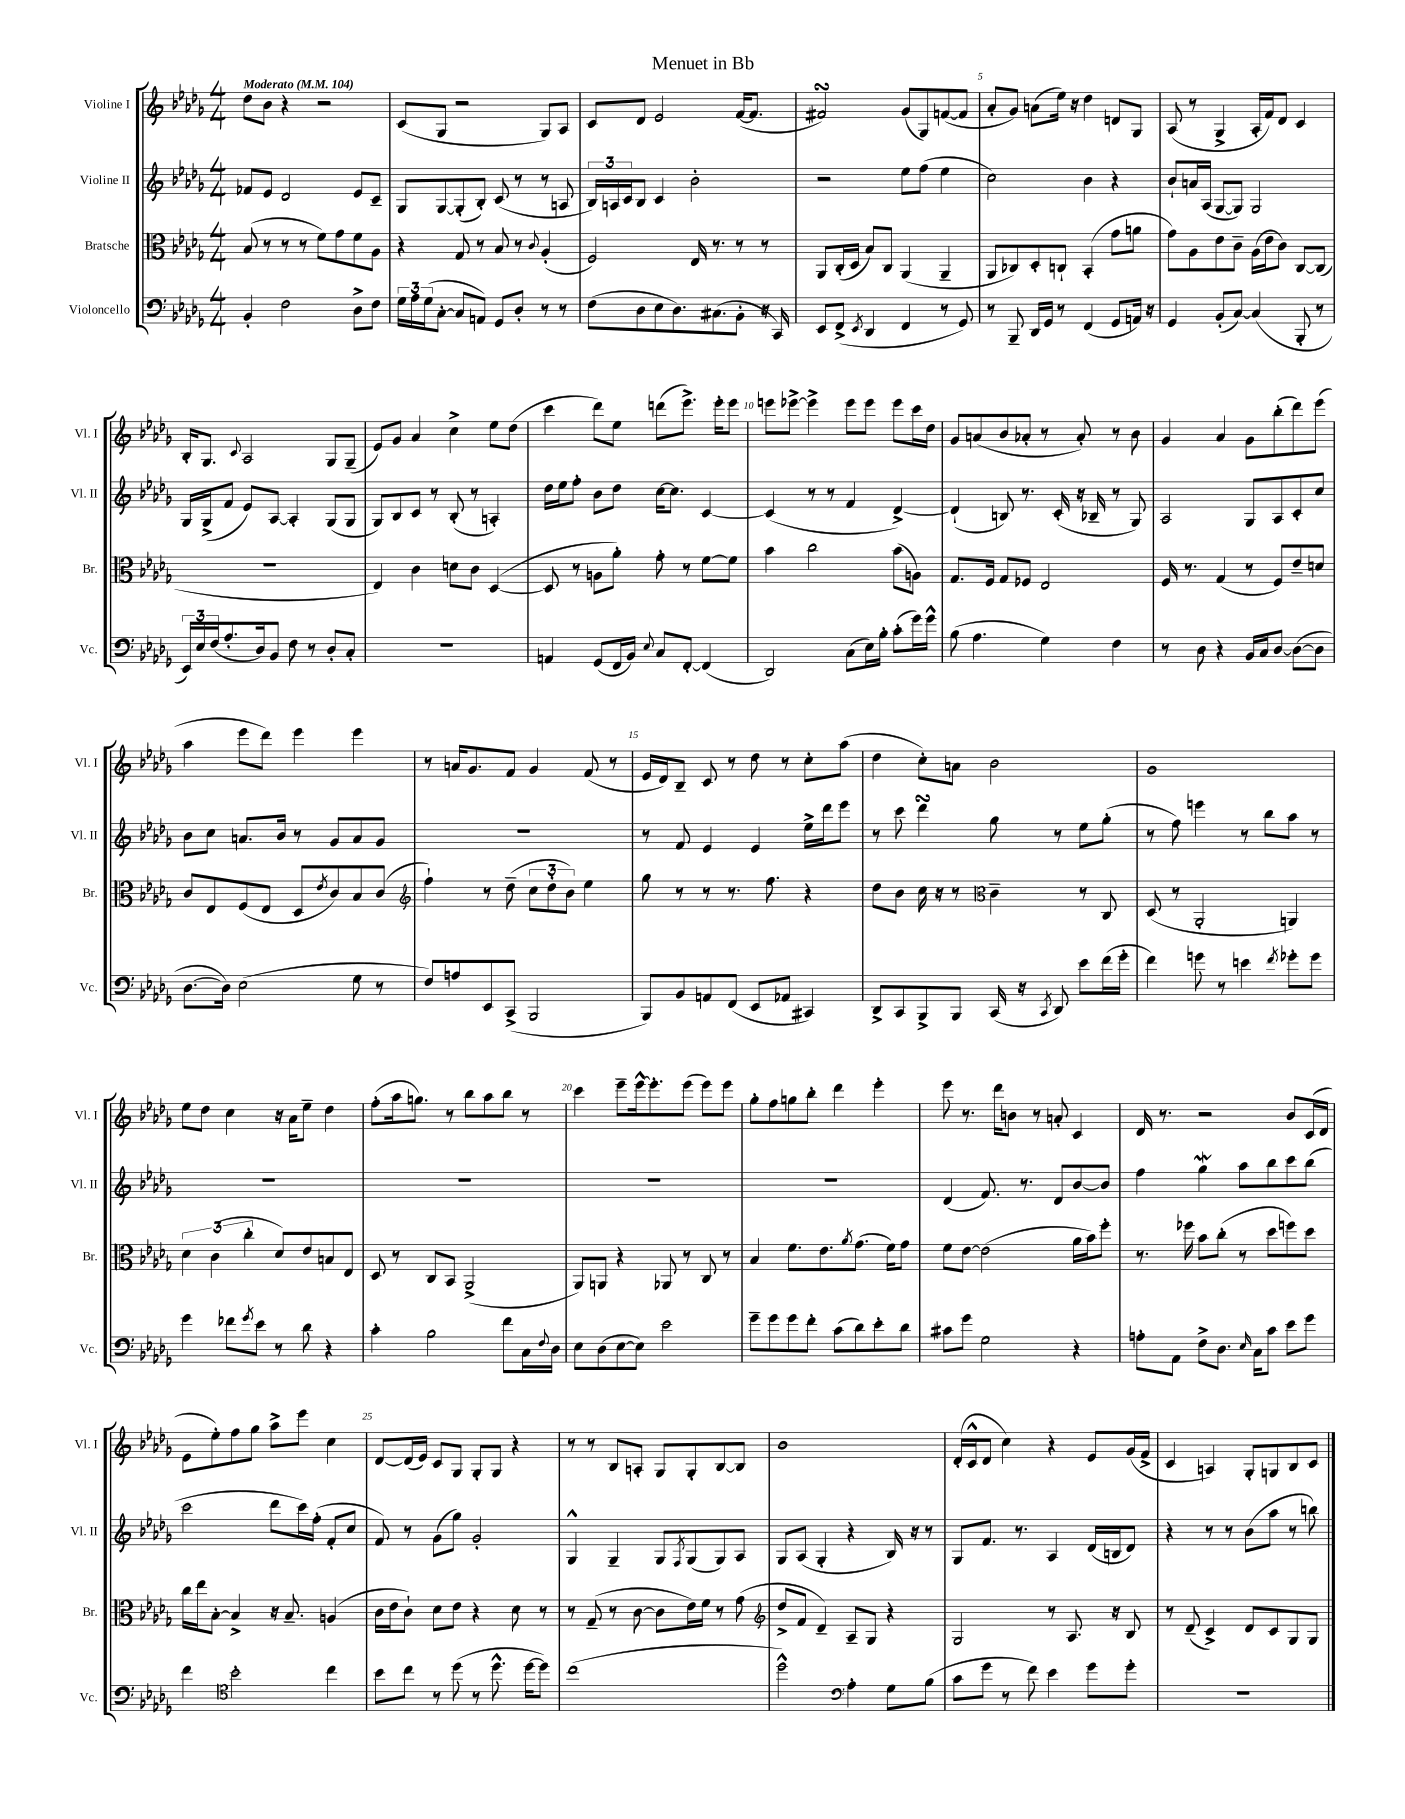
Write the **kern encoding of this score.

**kern	**kern	**kern	**kern
*staff4	*staff3	*staff2	*staff1
*clefF4	*clefC3	*clefG2	*clefG2
*k[b-e-a-d-g-]	*k[b-e-a-d-g-]	*k[b-e-a-d-g-]	*k[b-e-a-d-g-]
*M4/4	*M4/4	*M4/4	*M4/4
*MM104	*MM104	*MM104	*MM104
4BB-'/	(8B-/	8f-/L	8dd-\L
.	8r	8e-/J	8b-\J
2F\	8r	2d-/	4r
.	8r	.	.
.	8f\L)	.	2r
.	8g-\	.	.
8D-^\L	8f\	8e-/L	.
8F\J	8A-\J	8c~/J	.
=	=	=	=
24G-\LL	4r	8G-/L	(8c/L
24A-\	.	.	.
(24G-\J	.	.	.
[8C'\J	.	[8G-/	8G-/J
8C/]L	8G-/	(8G-'/]	2r
8AA/J)	8r	8B-'/J)	.
8GG-/L	8B-/	(8c/	.
8D-'/J	8r	8r	.
.	8qqc/	.	.
8r	(4A-'/	8r	8G-/L)
8r	.	8A/	8A-/J
=	=	=	=
(8F\L	2F/)	24B-/LL)	8c/L
.	.	24A/	.
.	.	24c/J	.
8D-\	.	8B-/J	8d-/J
8E-\	.	4c/	2e-/
8.D-\)	.	.	.
.	16E-/	2b-'\	.
(8.C#\	8.r	.	.
8BB-'\J	8r	.	([16f/LK
.	.	.	8.f/]J
16r	8r	.	.
16CC/)	.	.	.
=	=	=	=
8EE-/L	8AA-/L	2r	2f#/)
(8FF^/J	(16C'/L	.	.
.	16D-/JJ	.	.
8qEE-/	.	.	.
4DD-/	8B-/L)	.	.
.	8C/J	.	.
4FF/	(4AA-/	8ee-\L	(8g-/L
.	.	(8ff\J	8G-/)
8r	4AA-~/	4ee-\	([8f/
8GG-/)	.	.	8f/]J
=	=	=	=
8r	8AA-/L	2cc\)	8a-'/L
8BBB-~/	8C-/)	.	8g-/J)
16DD-/LL	8D-'/	.	(8a\L
16GG-/JJ	.	.	.
8r	8C`/J	.	16ee-\Jk)
.	.	.	16r
(4FF/	(4BB-'/	4b-\	4dd-\
8GG-/L	8g-\L	4r	8d/L
16AA/Jk)	8a\J	.	8G-/J
16r	.	.	.
=	=	=	=
4GG-/	8g-\L)	8b-`/L	(8A-/
.	8A-\	16a/L	8r
.	.	(16A-/JJ	.
(8BB-'/L	8e-\	[8G-/L	4G-^/
[8C/J)	8c~\J	8G-/]J)	.
(4C/]	(16A-\LL	2G-/	16A-'/LL
.	16e-\J	.	16f/J)
.	8c\J)	.	8d-/J
8BBB-'/	[8C/L	.	4c/
8r	(8C/]J	.	.
=	=	=	=
24EE-/LL)	1r	16G-/LL	16B-'/LK
24E-/	.	.	.
.	.	(16G-^/J	8.G-/J
(24F/J	.	.	.
8.A-'/	.	8f/J	.
.	.	.	8qqc/
.	.	8e-/L)	2A-/
16D-/k)	.	.	.
8BB-/J	.	[8A-/J	.
8F\	.	4A-'/]	.
8r	.	.	.
8D-'/L	.	(8G-/L	8G-/L
8C'/J	.	8G-/J	(8G-~/J
=	=	=	=
1r	4E-/)	8G-/L)	8e-/L)
.	.	8B-/	8g-/J
.	4c\	8c/J	4a-/
.	.	8r	.
.	8d\L	(8B-'/	4cc^\
.	8c\J	8r	.
.	([4D-/	4A'/)	8ee-\L
.	.	.	(8dd-\J
=	=	=	=
4AA/	8D-/]	16dd-\LL	4ccc\
.	.	16ee-\J	.
.	8r	8ff'\J	.
(8GG-/L	8A\L	8b-\L	8ddd-\L)
16FF/L	8a-'\J)	8dd-\J	8ee-\J
16BB-/JJ)	.	.	.
8qqE-/	.	.	.
8C/L	8g-'\	[16cc\LK	(8ddd\L
.	.	8.cc\]J	.
[8FF'/J	8r	.	8.eee-^\J)
(4FF/]	[8f\L	[4c/	.
.	.	.	16eee-'\LK
.	8f\]J	.	8eee-\J
=	=	=	=
2DD-/)	4b-\	(4c/]	8eee\L
.	.	.	[8eee-^\J
.	2cc\	8r	4eee-^\]
.	.	8r	.
(8C\L	.	4f/	8eee-\L
16E-\L)	.	.	8eee-\J
16B-'\JJ	.	.	.
(8c'\L	(8b-\L	[4d-^/)	8eee-\L
16g-\L)	8A\J)	.	16ccc\L
16g-^^\JJ	.	.	16dd-\JJ
=	=	=	=
(8B-\	8.G-/L	(4d-`/]	8g-/L
4.A-\	.	.	(8a/
.	16F/Jk	.	.
.	8G-/L	8B/)	8b-/
.	8F-/J	8.r	8a-'/J
4G-\)	2E-/	.	8r
.	.	(16c'/	.
.	.	16r	8a-'/)
.	.	16B-~/	.
4F\	.	8r	8r
.	.	8G-/)	8b-\
=	=	=	=
8r	16F/	2A-/	4g-/
.	8.r	.	.
8D-\	.	.	.
4r	(4G-/	.	4a-/
16BB-/LL	8r	8G-/L	8g-\L
16C/J	.	.	.
[8D-/J	8F/L)	8A-/	(8bb-'\
(8D-\_L	8e-~/	8c'/	8ddd-\)
8D-\]J	8d/J	8cc/J	(8eee-\J
=	=	=	=
[8.D-\L	8c/L	8b-\L	4aa-\
.	8E-/	8cc\J	.
16D-\]Jk)	.	.	.
(2E-\	(8F/	8.a/L	8eee-\L
.	8E-/J	.	8ddd-\J)
.	.	16b-/Jk	.
.	8D-/L	8r	4eee-\
.	8qe-/	.	.
.	8c/)	8g-/L	.
8G-\	8B-/	8a/	4eee-\
8r	(8c/J	8g-/J	.
=	=	=	=
*	*clefG2	*	*
8F/L)	4ff`\)	1r	8r
8A/	.	.	16a/LK
.	.	.	8.g-/
8EE-/	8r	.	.
(8CC^/J	(8dd-~\	.	8f/J
2BBB-/	12cc\L	.	4g-/
.	12dd-'\	.	.
.	12b-\J)	.	.
.	4ee-\	.	(8f/
.	.	.	8r
=	=	=	=
8BBB-/L)	8gg-\	8r	16e-/LL
.	.	.	16d-/J)
8BB-/	8r	8f/	8B-~/J
8AA/	8r	4e-/	8c/
(8FF/J	8.r	.	8r
8EE-/L	.	4e-/	8dd-\
.	8.ff\	.	.
8AA-/J	.	.	8r
4CC#/)	4r	16ee-^\LL	8cc'\L
.	.	16ddd-\J	.
.	.	8eee-\J	(8aa-\J
=	=	=	=
8DD-^/L	8dd-\L	8r	4dd-\
8CC/	8b-\J	8ccc\	.
8BBB-^/	16cc\	4ddd-\	8cc'\L)
.	16r	.	.
8BBB-/J	8r	.	8a\J
*	*clefC3	*	*
(16CC/	4c~\	8gg-\	2b-\
16r	.	.	.
8qCC/	.	.	.
8DD-/)	.	8r	.
8e-\L	8r	8ee-\L	.
(16f\L	8C/	(8gg-'\J	.
16g-'\JJ	.	.	.
=	=	=	=
4f\)	(8D-/	8r	1g-
.	8r	8ff\)	.
8g\	2AA-'/	4eee\	.
8r	.	.	.
4e\	.	8r	.
.	.	8bb-\L	.
8qf/	.	.	.
8g-'\L	4AA/)	8aa-\J	.
8g-\J	.	8r	.
=	=	=	=
4g-\	6d-\	1r	8ee-\L
.	.	.	8dd-\J
.	(6c\	.	.
8f-\L	.	.	4cc\
.	6cc'\	.	.
8qg-/	.	.	.
8e-\J	.	.	.
8r	8d-/L)	.	16r
.	.	.	16a-\LK
8d-\	8e-/	.	8ee-~\J
4r	8B/	.	4dd-\
.	8E-/J	.	.
=	=	=	=
4c'\	8D-/	1r	(8ff'\L
.	8r	.	16aa-\k
.	.	.	8.gg\J)
2B-\	8C/L	.	.
.	8BB-/J	.	8r
.	(2AA-^/	.	8bb-\L
.	.	.	8aa-\
8f\L	.	.	8bb-\J
16C\L	.	.	8r
8qqF/	.	.	.
16D-\JJ	.	.	.
=	=	=	=
8E-\L	8AA-/L)	1r	4ccc\
(8D-\	8AA/J	.	.
[8E-\	4r	.	8eee-~\L
8E-\]J)	.	.	[16eee-^^\k
.	.	.	8.eee-'\]
2e-\	8AA-/	.	.
.	8r	.	(8eee-\J
.	8C/	.	8eee-\L)
.	8r	.	8eee-\J
=	=	=	=
8g-~\L	4B-/	1r	8gg-'\L
8g-\	.	.	8ff\
8g-\	8.f\L	.	8gg\
8f'\J	.	.	8bb-'\J
.	8.e-\	.	.
(8c\L	.	.	4ddd-\
.	8qa-/	.	.
8d-\)	(8.g-\J	.	.
8e-'\	.	.	4eee-'\
.	16f\LK)	.	.
8d-\J	8g-\J	.	.
=	=	=	=
8c#\L	8f\L	(4d-/	8eee-\
8g-\J	[8e-\J	.	8.r
2G-\	(2e-\]	8.f/)	.
.	.	.	16ddd-\LK
.	.	.	8b\J
.	.	8.r	.
.	.	.	8r
.	.	8d-/L	8a'/
4r	16a-\LL	[8b-/	4c/
.	16b-\J)	.	.
.	8ff'\J	8b-/]J	.
=	=	=	=
8A'\L	8.r	4ff\	16d-/
.	.	.	8.r
8AA-\J	.	.	.
.	16ff-\	.	.
8F^\L	8b-\L	4gg-\	2r
8.D-\J	(8cc'\J	.	.
.	8r	8aa-\L	.
16qqE-/	.	.	.
16C\LK	.	.	.
8c\J	8dd-\L	8bb-\	.
8e-\L	8ff\)	8ccc\	8b-/L
8g-\J	8dd-\J	(8bb-\J	(16c/L
.	.	.	16d-/JJ
=	=	=	=
4f\	16cc\LL	2ccc\	8e-\L
.	16ee-\J	.	.
.	[8B-'\J	.	8ee-'\)
*clefC4	*	*	*
2b-'\	4B-^/]	.	8ff\
.	.	.	8gg-\J
.	16r	8ddd-\L	8aa-^\L
.	8.B-~/	.	.
.	.	16ccc\L)	8eee-\J
.	.	(16ff'\JJ	.
4cc\	(4A/	8f'/L	4cc\
.	.	8cc/J	.
=	=	=	=
8b-\L	16c\LL	8f/)	[8d-/L
.	16e-\J	.	.
8cc\J	8c`\J)	8r	(16d-/]L
.	.	.	16e-/JJ)
8r	8d-\L	(8g-\L	8c/L
(8dd-\	8e-\J	8gg-\J)	8G-/J
8r	4r	2g-'/	8G-'/L
8.dd-^^\	.	.	8G-/J
.	8d-\	.	4r
[16dd-\LK	.	.	.
8dd-\]J)	8r	.	.
=	=	=	=
(1cc	8r	4G-^^/	8r
.	(8G-~/	.	8r
.	8r	4G-~/	8B-/L
.	[8c\	.	8A'/J
.	8c\]L	8G-/L	8G-/L
.	.	8qF/	.
.	16e-\L)	(8G-/	8G-'/
.	16f\JJ	.	.
.	8r	8G-/)	[8B-/
.	(8g-\	8A-/J	8B-/]J
=	=	=	=
*	*clefG2	*	*
2dd-^^\)	8dd-^/L	8G-/L	1b-
.	8f/J	(8A-/J	.
.	4d-~/)	4G-'/	.
*clefF4	*	*	*
4A-'\	8A-~/L	4r	.
.	8G-/J	.	.
8G-\L	4r	16B-/)	.
.	.	16r	.
(8B-\J	.	8r	.
=	=	=	=
8c\L	2G-/	8G-/L	(16d-'/LL
.	.	.	16c^^/J
8g-\J	.	8.f/J	8d-/J
8r	.	.	4cc\)
.	.	8.r	.
8f\)	.	.	.
4e-\	8r	4A-/	4r
.	8.A-/	.	.
8g-\L	.	(16d-/LL	8e-/L
.	16r	16B/J	.
8g-'\J	8B-/	8d-/J)	(16g-/L
.	.	.	16f^/JJ
=	=	=	=
1r	8r	4r	4c/
.	(8d-~/	.	.
.	4c^/)	8r	4A/)
.	.	8r	.
.	8d-/L	(8b-\L	8G-'/L
.	8c/	8aa-\J	8G/
.	8G-/	8r	8B-/
.	8G-/J	8bb\)	8c/J
==	==	==	==
*-	*-	*-	*-
